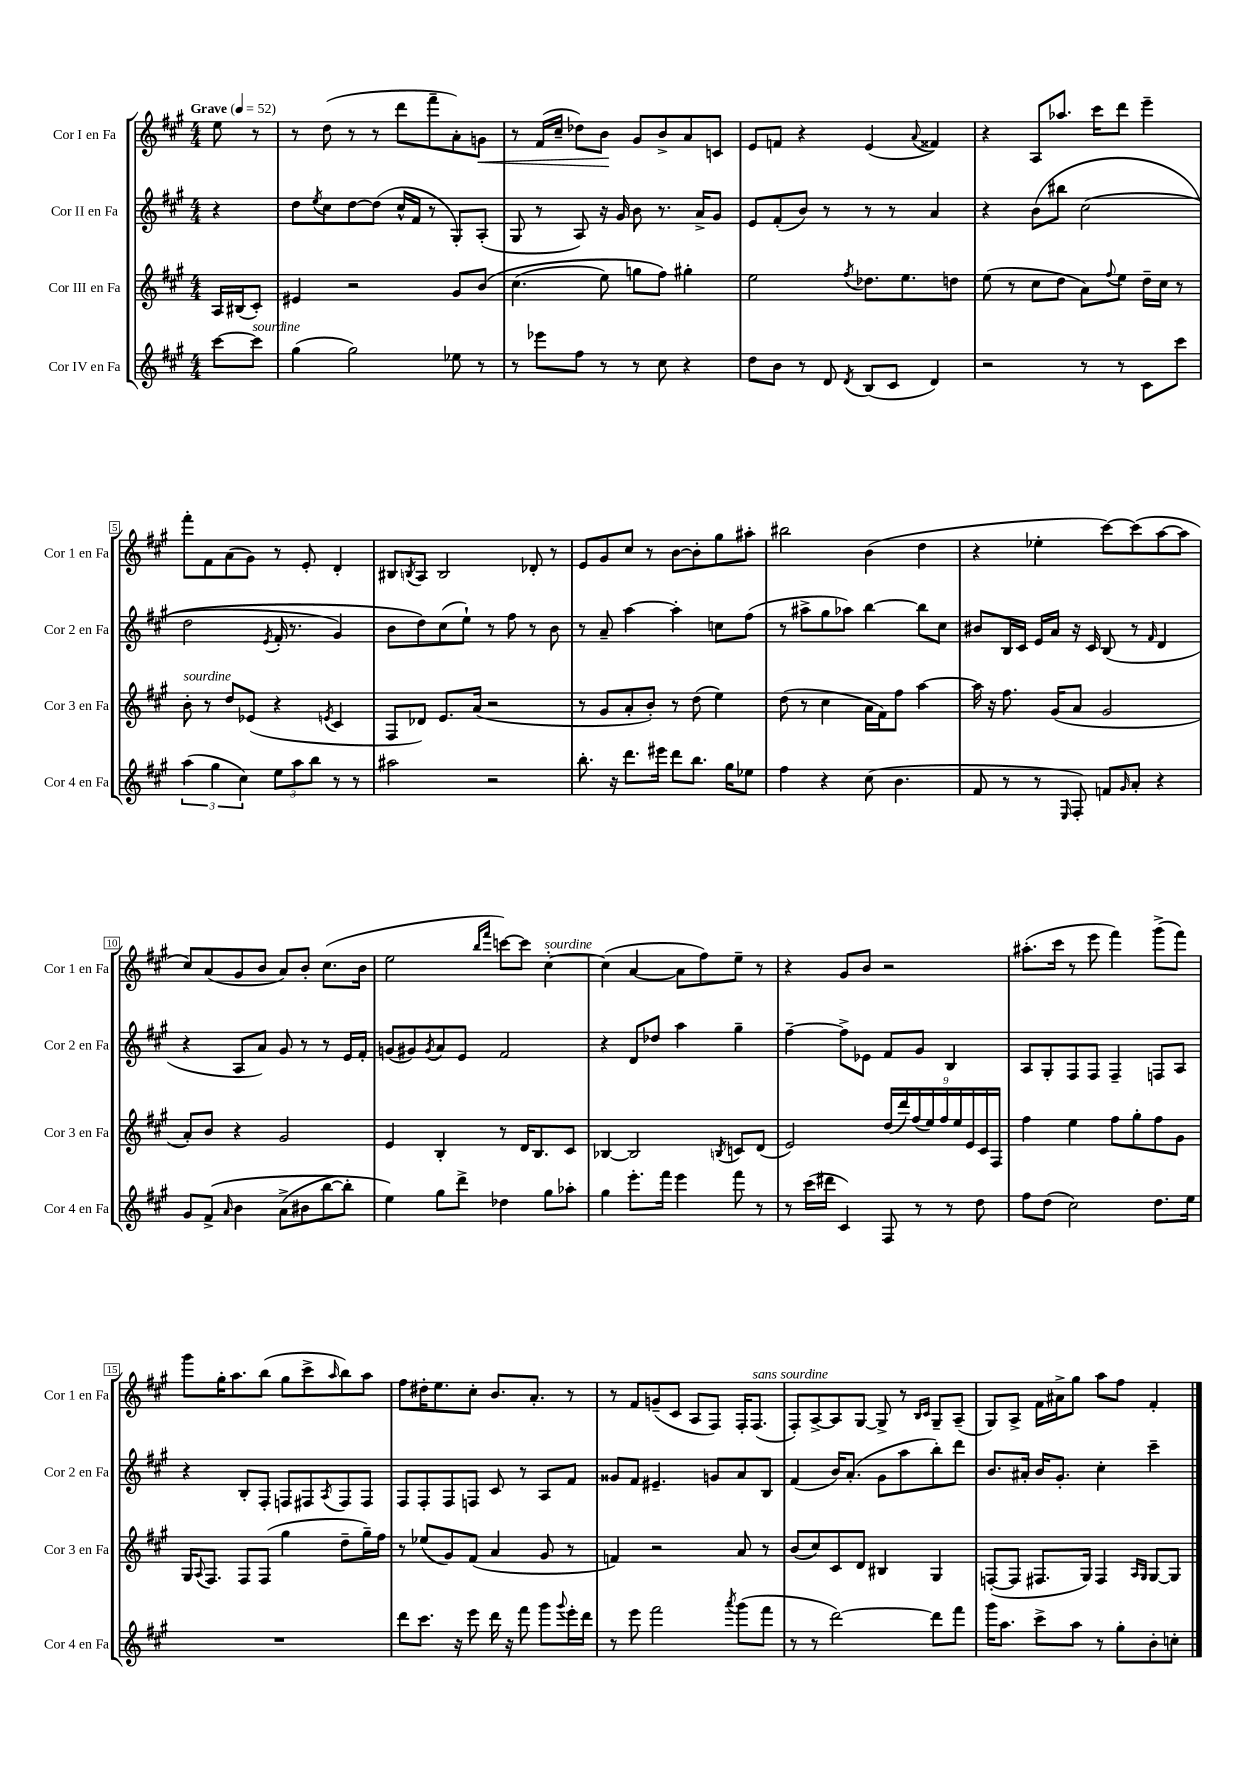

**kern	**kern	**kern	**kern
*staff4	*staff3	*staff2	*staff1
*clefG2	*clefG2	*clefG2	*clefG2
*k[f#c#g#]	*k[f#c#g#]	*k[f#c#g#]	*k[f#c#g#]
*M4/4	*M4/4	*M4/4	*M4/4
*MM52	*MM52	*MM52	*MM52
[8ccc#	16A	4r	8ee
.	(16B#	.	.
8ccc#]	8c#')	.	8r
=	=	=	=
(4gg#	4e#	8dd	8r
.	.	8qee	.
.	.	8cc#	(8dd
2gg#)	2r	[8dd	8r
.	.	(8dd]	8r
.	.	16cc#^^	8ddd
.	.	16f#	.
.	.	8r	8fff#~
8ee-	8g#	8G#')	8a')
8r	&(8b	(8A'	8g
=	=	=	=
8r	(4.cc#	8G#	8r
8eee-	.	8r	(16f#
.	.	.	16cc#~
8ff#	.	8A)	8dd-)
8r	8ee)	16r	8b
.	.	16g#	.
8r	8gg	8b	8g#
8cc#	8ff#&)	8.r	8b^
4r	4gg#'	.	8a
.	.	16a^	.
.	.	8g#	8c
=	=	=	=
8dd	2ee	8e	8e
8b	.	(8f#'	8f
8r	.	8b)	4r
8d	.	8r	.
8qd	8qff#	.	.
(8B	8.dd-	8r	(4e
8c#	.	8r	.
.	8.ee	.	.
.	.	.	8qqa
4d)	.	4a	4f##)
.	8dd	.	.
=	=	=	=
2r	(8ee	4r	4r
.	8r	.	.
.	8cc#	&(8b	8A
.	8dd	8bb#	8.aa-
8r	8a)	(2cc#	.
.	.	.	16ccc#
.	8qqff#	.	.
8r	8ee	.	8ddd
8c#	16dd~	.	4eee~
.	16cc#	.	.
8ccc#	8r	.	.
=	=	=	=
(6aa	8b'	2dd	8fff#'
.	8r	.	8f#
6gg#	.	.	.
.	8dd	.	(8a
6cc#)	.	.	.
.	(8e-	.	8g#)
.	.	8qe	.
12ee	4r	16f#'	8r
.	.	8.r	.
12aa	.	.	.
.	.	.	8e'
12bb	.	.	.
.	8qe	.	.
8r	4c#	4g#)	4d'
8r	.	.	.
=	=	=	=
2aa#	8F#	8b	8B#
.	.	.	8qB
.	8d-)	8dd&)	8A
.	8.e	(8cc#	2B
.	.	8ee`)	.
.	(16a	.	.
2r	2r	8r	.
.	.	8ff#	.
.	.	8r	8d-'
.	.	8b	8r
=	=	=	=
8.bb'	8r	8r	8e
.	8g#	8a~	8g#
16r	.	.	.
8.ddd	8a'	[4aa	8cc#
.	8b')	.	8r
16eee#	.	.	.
8ddd	8r	4aa']	[8b
8.bb	(8dd	.	8b']
.	4ee)	8cc	8gg#
16gg#	.	.	.
8ee-	.	(8ff#	8aa#'
=	=	=	=
4ff#	(8dd	8r	2bb#
.	8r	8aa#^	.
4r	4cc#	8gg#	.
.	.	8aa-)	.
(8cc#	16a	[4bb	(4b
.	16f#)	.	.
4.b	8ff#	.	.
.	[4aa	8bb]	4dd
.	.	8cc#	.
=	=	=	=
8f#	16aa]	8b#	4r
.	16r	.	.
8r	8.ff#	16B	.
.	.	16c#	.
8r	.	16e	4ee-'
.	(16g#	16a	.
16qqE	.	.	.
8F#')	8a	16r	.
.	.	16c#	.
8f	2g#	(8B	[8ccc#)
16qqg#	.	.	.
8a'	.	8r	(8ccc#]
.	.	16qqf#	.
4r	.	4d	[8aa
.	.	.	8aa]
=	=	=	=
8g#	8a')	4r	8cc#)
&(8f#^	8b	.	(8a
16qqa	.	.	.
4b	4r	8A	8g#
.	.	8a)	8b
(8a^	2g#	8g#	8a)
8b#	.	8r	8b'
[8bb	.	8r	(8.cc#
8bb'])	.	16e	.
.	.	16f#'	16b
=	=	=	=
4ee&)	4e	(8g	2ee
.	.	8g#)	.
.	.	8qg#	.
8gg#	4B'	8a	.
8ddd^	.	8e	.
.	.	.	16qqbb
.	.	.	16qqfff#
4dd-	8r	2f#	[8ccc)
.	16d	.	8ccc]
.	8.B	.	.
8gg#	.	.	[4cc#'
8aa-'	8c#	.	.
=	=	=	=
4gg#	[4B-	4r	(4cc#]
8.eee'	2B-]	8d	[4a
.	.	8dd-	.
16fff#	.	.	.
4eee	.	4aa	8a]
.	.	.	8ff#)
.	8qB	.	.
8fff#	8c	4gg#~	8ee~
8r	(8d	.	8r
=	=	=	=
8r	2e)	[4ff#~	4r
(16ccc#	.	.	.
16ddd#	.	.	.
4c#)	.	8ff#^]	8g#
.	.	8e-	8b
8F#	(18dd	8f#	2r
.	18ddd)	.	.
.	(18ff#	.	.
8r	.	8g#	.
.	18ee)	.	.
.	18ff#	.	.
8r	.	4B	.
.	18ee	.	.
.	18e	.	.
8dd	.	.	.
.	18c#	.	.
.	18F#	.	.
=	=	=	=
8ff#	4ff#	8A	(8.aa#'
(8dd	.	8G#'	.
.	.	.	16ccc#
2cc#)	4ee	8F#	8r
.	.	8F#	8eee
.	8ff#	4F#~	4fff#)
.	8gg#'	.	.
8.dd	8ff#	8F	(8ggg#^
.	8g#	8A	8fff#)
16ee	.	.	.
=	=	=	=
1r	16G#	4r	8ggg#
.	8qqA	.	.
.	8.F#	.	.
.	.	.	16gg#'
.	.	.	8.aa
.	8F#	8B'	.
.	(8F#	8F#'	(8bb
.	4gg#	8F	8gg#
.	.	8F#	8ccc#^
.	.	8qA	16qqaa
.	8dd~	8F#	8bb)
.	16gg#~)	8F#	8aa
.	16ff#	.	.
=	=	=	=
8ddd	8r	8F#	8ff#
8.ccc#	(8ee-	8F#'	16dd#'
.	.	.	8.ee
.	8g#)	8F#	.
16r	.	.	.
8eee	(8f#	8F	8cc#'
16ddd	4a	8c#	8.b
16r	.	.	.
8fff#	.	8r	.
.	.	.	8.a'
8ggg#	8g#	8A	.
8qqggg#	.	.	.
16eee'	8r	8f#	8r
16ddd	.	.	.
=	=	=	=
8r	4f)	8g##	8r
8eee	.	8f#	8f#
2fff#	2r	4.e#~	(8g~
.	.	.	8c#
.	.	.	8A
.	.	8g	8F#)
8qaaa	.	.	.
(8ggg#	8a	8a	16F#'
.	.	.	(8.F#
8fff#	8r	8B	.
=	=	=	=
8r	(8b	(4f#	8F#')
8r	8cc#)	.	[8A^
[2ddd)	8c#	16b)	8A]
.	.	(8.a'	.
.	8d	.	[8G#
.	4B#	8g#	8G#^]
.	.	8aa	8r
.	.	.	16qqB
.	.	.	16qqc#
8ddd]	4G#	8bb')	8G#~
8fff#	.	8ddd	(8A~
=	=	=	=
16ggg#	([8F'	8.b	8G#)
8.aa	.	.	.
.	8F]	.	8A^
.	.	16a#'	.
8ccc#^	8.F#	16b	16f#
.	.	8.g#'	16a#^
8aa	.	.	8gg#
.	16G#)	.	.
8r	4F#	4cc#'	8aa
8gg#'	.	.	8ff#
.	16qqA	.	.
.	16qqG#	.	.
8b'	[8G#	4ccc#~	4f#'
8cc'	8G#]	.	.
==	==	==	==
*-	*-	*-	*-
